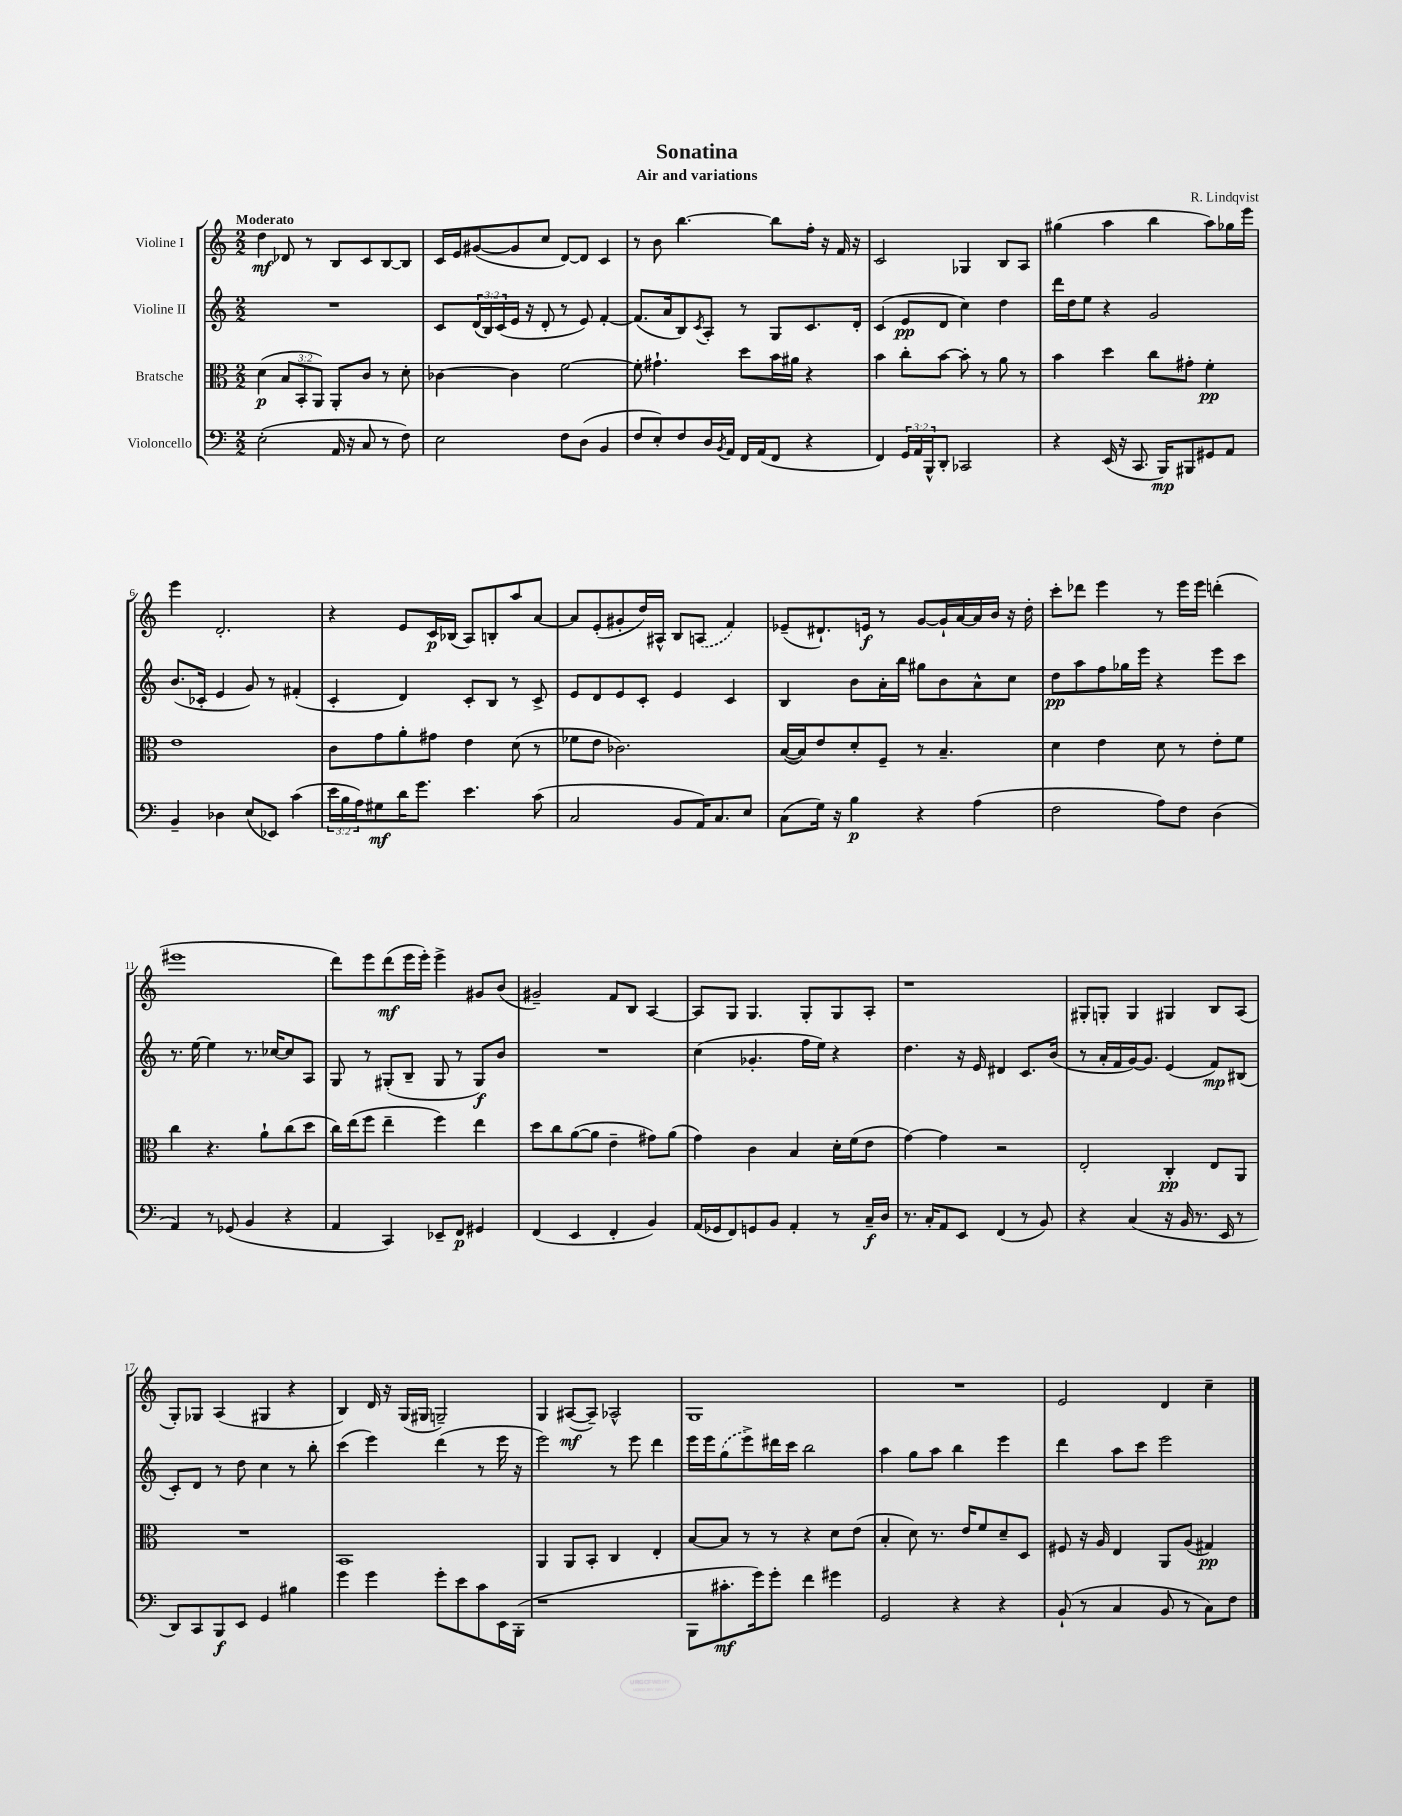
\header { title = "Sonatina" composer = "R. Lindqvist" subtitle = "Air and variations" }
<<
\new StaffGroup <<
\new Staff = "s0" \with { instrumentName = "Violine I" } {
    \clef treble \key c \major \numericTimeSignature \time 2/2 \tempo "Moderato"
    d''4\mf des'8 r8 b8 c'8 b8~ b8 |
    c'16 e'16 gis'8~( gis'8 c''8 d'8~) d'8 c'4 |
    r8 b'8 b''4.~ b''8 f''16-. r16 f'16 r16 |
    c'2 ges4 b8 a8 |
    gis''4( a''4 b''4 a''8) ges''16 e'''16 |
    e'''4 d'2.-. |
    r4 e'8 c'16\p bes16( a8) b8-. a''8 a'8~ |
    a'8 e'8-.( gis'8-. d''16) ais16-^ b8 \once \slurDashed a8( f'4) |
    ees'8--( dis'8.-!) e'16\f r8 g'8~ g'16-! a'16~ a'16 b'16 r16 d''16-. |
    c'''8-. des'''8 e'''4 r8 e'''16 e'''16 d'''4-.( |
    eis'''1 |
    d'''8) e'''8 d'''8\mf( e'''16 e'''16-.) e'''4-> gis'8 b'8( |
    gis'2--) f'8 b8 a4~ |
    a8 g8 g4. g8-. g8 a8-. |
    r1 |
    gis8-. g8-. g4 gis4 b8 a8( |
    g8-.) ges8 a4( gis4 r4 |
    b4) d'16 r16 g16( gis16 g2--) |
    g4 ais8~\mf( ais8--) aes2-^ |
    g1 |
    R1 |
    e'2 d'4 c''4-- \bar "|." |
}
\new Staff = "s1" \with { instrumentName = "Violine II" } {
    \clef treble \key c \major \numericTimeSignature \time 2/2 \override Staff.TupletNumber.text = #tuplet-number::calc-fraction-text
    R1 |
    c'8 \tuplet 3/2 { d'16( b16) c'16( } e'16 r16 d'8-. r8 e'8) f'4~-. |
    f'8.( a'16 b8) \acciaccatura { c'8 } a8-. r8 g8 c'8. d'16-. |
    c'4( e'8\pp d'8 c''4) d''4 |
    d'''16 d''16 e''8 r4 g'2 |
    b'8.( ces'16-. e'4 g'8) r8 fis'4-.( |
    c'4-. d'4) c'8-. b8 r8 c'8-> |
    e'8 d'8 e'8 c'8-. e'4 c'4 |
    b4 b'8 a'16-. b''16 gis''8 b'8 a'8-^ c''8 |
    d''8\pp a''8 f''8 ges''16 e'''16 r4 e'''8 c'''8 |
    r8. e''16~ e''4 r8. ces''16~ ces''8 a8 |
    g8 r8 gis8-.( b8-- gis8 r8 gis8\f) b'8 |
    R1 |
    c''4( ges'4.-. f''16 e''16) r4 |
    d''4. r16 e'16 dis'4 c'8. b'16( |
    r8 a'16-. f'16 g'16~) g'8. e'4( f'8\mp) bis8( |
    c'8-.) d'8 r8 d''8 c''4 r8 b''8-. |
    c'''4( e'''4) d'''4( r8 e'''16 r16 |
    e'''2) r8 e'''8 d'''4 |
    e'''16 e'''16 \once \slurDashed g''8( e'''8->) dis'''16 c'''16 b''2 |
    a''4 g''8 a''8 b''4 e'''4 |
    d'''4 a''8 c'''8 e'''2 \bar "|." |
}
\new Staff = "s2" \with { instrumentName = "Bratsche" } {
    \clef alto \key c \major \numericTimeSignature \time 2/2 \override Staff.TupletNumber.text = #tuplet-number::calc-fraction-text
    d'4\p( \tuplet 3/2 { b8 b,8-. a,8) } a,8-. c'8 r8 d'8-. |
    ces'4~ ces'4 f'2~ |
    f'8-. gis'4.-! d''8 b'16 ais'16 r4 |
    b'4 c''8-. b'8~ b'8-. r8 a'8 r8 |
    b'4 d''4 c''8 gis'8-. f'4-.\pp |
    e'1 |
    c'8 g'8 a'8-. gis'8 e'4 d'8( r8 |
    fes'8 e'8 ces'2.) |
    b16~( b16) e'8 d'8-. f8-- r8 b4.-- |
    d'4 e'4 d'8 r8 e'8-. f'8 |
    c''4 r4. a'8-! c''8( d''8 |
    c''16) e''16( f''8 e''4-- f''4) e''4 |
    d''8 c''8 a'8~( a'8 e'4-- gis'8) a'8( |
    g'4) c'4 b4 d'16-. f'16( e'8 |
    g'4~) g'4 r2 |
    e2-. c4-.\pp e8 a,8 |
    R1 |
    b,1 |
    a,4 a,8 b,8-. c4 e4-. |
    b8~ b8 r8 r8 r4 d'8 e'8( |
    b4-. d'8) r8. e'16 f'8 d'8-- d8 |
    fis8 r16 a16 e4 a,8 a8( gis4\pp) \bar "|." |
}
\new Staff = "s3" \with { instrumentName = "Violoncello" } {
    \clef bass \key c \major \numericTimeSignature \time 2/2 \override Staff.TupletNumber.text = #tuplet-number::calc-fraction-text
    e2-.( a,16 r16 c8 r8 f8) |
    e2 f8 d8( b,4 |
    f8 e8-.) f8 d16 \acciaccatura { b,8 } a,16 f,16 a,16( f,8 r4 |
    f,4) \tuplet 3/2 { g,16 a,16 b,,16-^ } d,8-. ces,2 |
    r4 e,16( r16 c,8. b,,16\mp) bis,,8 gis,8 a,8 |
    b,4-- des4 e8( ees,8) c'4( |
    \tuplet 3/2 { e'16 b16 a16) } gis8\mf d'16 g'8. e'4. c'8( |
    c2 b,8 a,16) c8. e8 |
    c8( g16) r16 b4\p r4 a4( |
    f2 a8) f8 d4( |
    a,4) r8 ges,8( b,4 r4 |
    a,4 c,4) ees,8-- f,8\p gis,4 |
    f,4( e,4 f,4-. b,4) |
    a,16( ges,16 f,8) g,8 b,8 a,4-. r8 c16--\f d16 |
    r8. c16-. a,8 e,8 f,4( r8 b,8) |
    r4 c4( r16 b,16 r8. e,16 r8 |
    d,8) c,8 b,,8\f e,8 g,4 bis4 |
    g'4 g'4 g'8-. e'8 c'8 e,16 b,,16-.( |
    r1 |
    b,,8 cis'8.-.\mf g'16) g'8-. f'4 gis'4 |
    g,2 r4 r4 |
    b,8-!( r8 c4 b,8 r8 c8) f8 \bar "|." |
}
>>
>>
